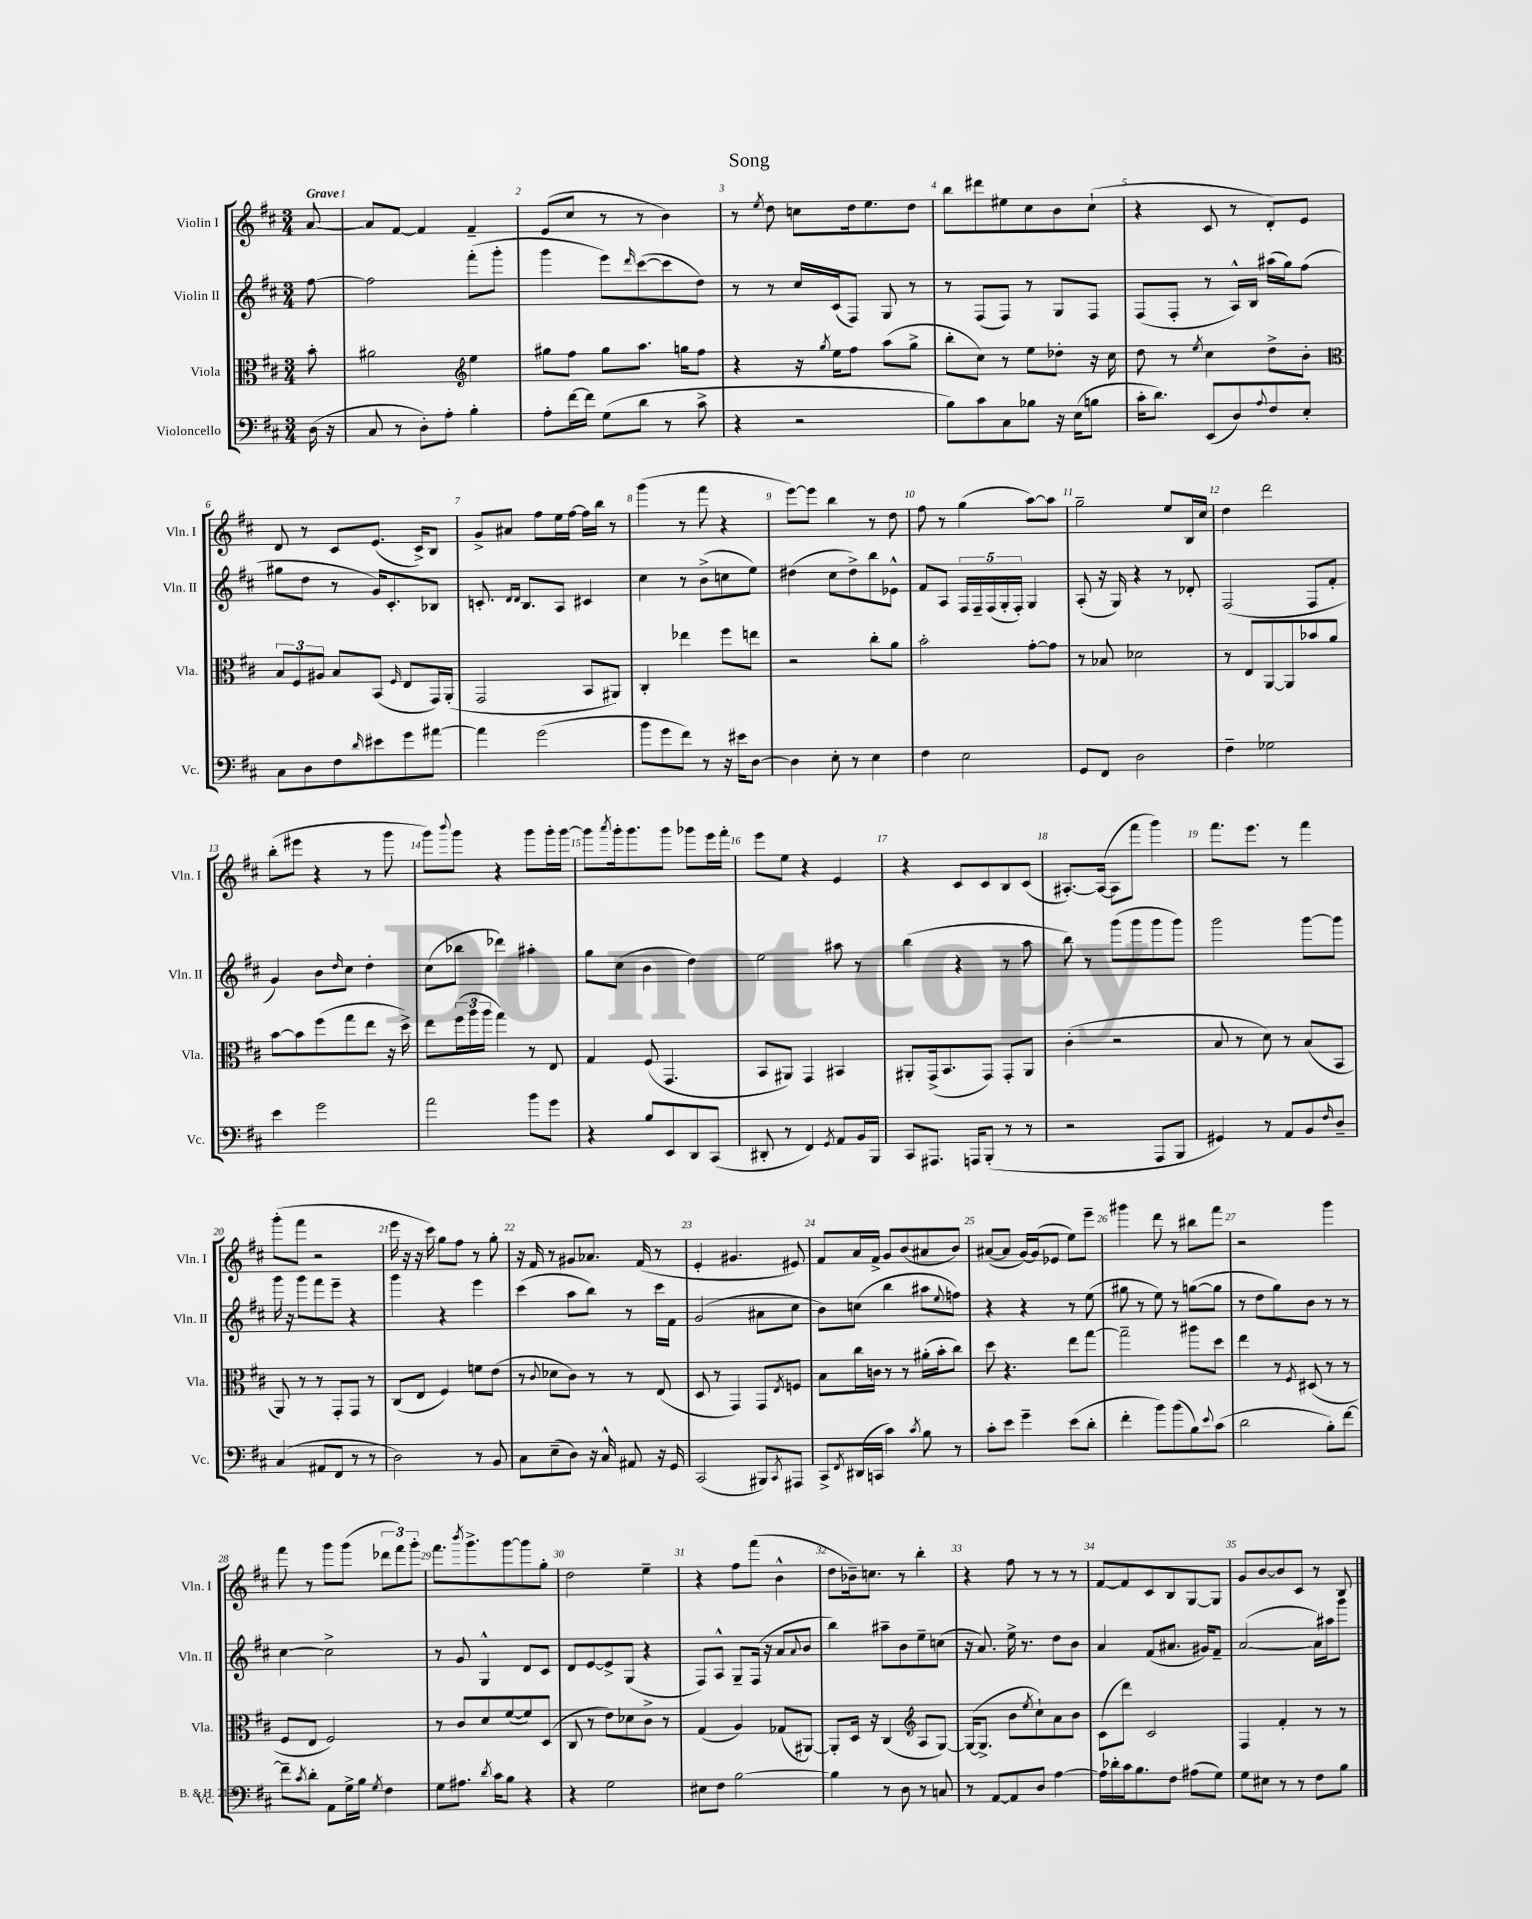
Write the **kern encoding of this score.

**kern	**kern	**kern	**kern
*staff4	*staff3	*staff2	*staff1
*clefF4	*clefC3	*clefG2	*clefG2
*k[f#c#]	*k[f#c#]	*k[f#c#]	*k[f#c#]
*M3/4	*M3/4	*M3/4	*M3/4
(16D	8b'	[8ff#	[8a
16r	.	.	.
=	=	=	=
8C#	2a#	2ff#]	8a]
8r	.	.	[8f#
8D')	.	.	4f#]
8A'	.	.	.
*	*clefG2	*	*
4B'	4ee	(8fff#'	4f#~
.	.	8ggg'	.
=	=	=	=
8A'	8gg#	4ggg	(8e
[16f#	8ff#	.	8cc#
16f#]	.	.	.
(8G	8gg#	8eee)	8r
.	.	16qqddd	.
8d	8.aa	([8ccc#	8r
8r	.	8ccc#]	4b)
.	16gg	.	.
8c#^	8ff#	8dd)	.
=	=	=	=
4r	4r	8r	8r
.	.	.	8qee
.	.	8r	8dd
2r	16r	16cc#	8cc
.	8qgg	.	.
.	16ee	(16c#	.
.	8ff#	8F#)	16dd
.	.	.	8.ee
.	(8aa	8G	.
.	8gg^	8r	8dd
=	=	=	=
8B)	8bb'	8r	8bb
8c#	8cc#)	(8F#	8ddd#
8C#	8r	8F#)	8ee#
8B-	8ee	8r	8cc#
16r	8dd-'	8G	8b
(16E	.	.	.
8B	16r	8F#	(8cc#`
.	16cc#	.	.
=	=	=	=
16c#'	8dd	(8F#	4r
8.d)	.	.	.
.	8r	8F#'	.
.	8qee	.	.
(8EE	4cc#	8r	8c#
8D)	.	16A^^)	8r
.	.	16B	.
8qqA	.	.	.
8F#	8dd^	(16aa#	8d')
.	.	16gg)	.
8E'	8b'	(8ff#	8e
=	=	=	=
*	*clefC3	*	*
8C#	12B	8gg#	8d
.	12F#	.	.
8D	.	8dd	8r
.	12A#	.	.
8F#	8B	8r	8c#
16qqd	.	.	.
8e#	(8BB	16g)	(8.e
.	.	8.c#'	.
.	16qqF#	.	.
8g	8E	.	.
.	.	.	16c#^)
[8a#	16GG)	8B-	8B
.	(16AA'	.	.
=	=	=	=
4a#]	2GG	8.c'	8g^
.	.	.	8a#
.	.	16qqd	.
.	.	16qqd	.
.	.	8.B	.
(2g	.	.	8ff#
.	.	8A	16ee
.	.	.	[16ff#
.	8BB	4c#	16ff#]
.	.	.	16bb
.	8AA#)	.	8r
=	=	=	=
8b	4C#'	4cc#	(4ggg
8g	.	.	.
8f#)	4ee-	8r	8r
8r	.	(8b^	8fff#
16r	8ff#	8cc	4r
16e#	.	.	.
[8D	8ee	8ee)	.
=	=	=	=
4D]	2r	(4dd#	[8eee)
.	.	.	8eee]
8E'	.	8cc#	4bb
8r	.	8dd#^)	.
4E	8cc#'	8bb	8r
.	8a	8e-^^	8dd
=	=	=	=
4F#	2b'	8f#	8ff#
.	.	8A	8r
2E	.	20F#	(4gg
.	.	20F#~	.
.	.	(20F#	.
.	.	20G'	.
.	.	20F#')	.
.	[8g'	4G	[8aa)
.	8g]	.	8aa]
=	=	=	=
8GG	8r	(8A'	2gg~
8FF#	8B-	16r	.
.	.	16G)	.
2D	2d-	4r	.
.	.	8r	8ee
.	.	8d-'	16B
.	.	.	16cc#
=	=	=	=
4F#~	8r	(2F#	4dd
.	8E	.	.
2G-	[8AA	.	2ddd
.	8AA]	.	.
.	8b-	8F#	.
.	8a	8f#'	.
=	=	=	=
4e	[8b	4g)	(8bb'
.	8b]	.	8eee#
2g	(8ff#	8b	4r
.	.	16qqdd	.
.	8gg	8cc#	.
.	8ee	4dd'	8r
.	16r	.	8ggg
.	16dd^)	.	.
=	=	=	=
2a	8ee	(8cc#	8ggg)
.	.	.	8qqbbb
.	(24ff#	8bb-	8ggg
.	24aa	.	.
.	24aa	.	.
.	4gg)	4ddd-)	4r
8b	8r	4aa#'	8ggg
8g	8E	.	16ggg'
.	.	.	[16ggg
=	=	=	=
4r	4G	8gg	8ggg]
.	.	.	8qaaa
.	.	(8cc#	16ggg'
.	.	.	8.ggg
8B	(8F#	4b	.
8EE	4.GG	.	8ggg
8DD	.	4dd)	8ggg-
(8CC#	.	.	16eee
.	.	.	16fff#'
=	=	=	=
8DD#'	8BB	2ee	8eee
8r	8AA#)	.	8ee
4FF#)	4GG	.	4r
8qGG	.	.	.
8AA	4BB#	8aa#	4e
16BB	.	8r	.
16BBB	.	.	.
=	=	=	=
8CC#	8AA#'	(4bb	4r
8.AAA#	(16GG^	.	.
.	8.BB	.	.
.	.	4r	8c#
16AAA	.	.	.
(8BBB'	8GG)	.	8c#
8r	8GG'	8r	8B
8r	8AA#	8aa	(8c#
=	=	=	=
2r	(4c#'	8bb)	[8.A#')
.	.	8r	.
.	.	.	(16A#_
.	2r	(8ggg	8A#]
.	.	8ggg	8fff#
8AAA	.	8ggg	4ggg)
8BBB	.	8ggg)	.
=	=	=	=
4GG#)	8B	2ggg	8.fff#
.	8r	.	.
.	.	.	8.eee
8r	8d)	.	.
8AA	8r	.	8r
8BB	(8B	[8ggg	4fff#
16qqF#	.	.	.
8D~	8BB	8ggg]	.
=	=	=	=
(4C#	8AA)	16ggg	(8ggg'
.	.	16r	.
.	8r	8ggg	8fff#
8AA#	8r	8fff#	2r
8FF#	8GG'	8eee~	.
8r	8GG	4r	.
8r	8r	.	.
=	=	=	=
2D)	(8C#	4ggg	16eee
.	.	.	16r
.	8E	.	16r
.	.	.	16ccc#)
.	4F#)	4r	8gg
.	.	.	8ff#
8r	8f	4eee	8r
8BB	(8e	.	8gg'
=	=	=	=
8C#	8r	(4ccc#	16r
.	.	.	16f#
.	8qqc#	.	.
(8E~	8d-	.	8r
8D)	8c#)	8aa	8g#
16r	8r	8bb)	8.a-
16C#^^	.	.	.
8AA#	8r	8r	.
.	.	.	(16f#
16r	(8E	16ccc#	8r
16GG	.	16f#	.
=	=	=	=
(2CC#	8D	(2g	4e'
.	8r	.	.
.	4GG)	.	4.g#
8BBB#)	8GG	8a#	.
8qCC#	8qE	.	.
8AAA#	8F	8cc#	8e#)
=	=	=	=
8CC#^	8B	8b)	8f#
8qFF#	.	.	.
(16DD#	16cc#	(8cc	16a
16CC	16c	.	16f#^
4c#)	8r	4bb	8g
.	8r	.	(8b
8qc#	.	.	.
8B	(16a#'	8aa#	8a#
.	16b'	.	.
.	.	8qqee	.
8r	8cc#)	8ff)	8b)
=	=	=	=
8c#'	8dd	4r	([8a#
8e	4.r	.	8a#]
4g~	.	4r	[16g)
.	.	.	(16g]
.	.	.	8e-
(8e	8ee	8r	8ee)
8d'	[8gg	(8ee	8eee~
=	=	=	=
4f#'	2gg~]	8gg#	4ggg#
.	.	8r	.
8b)	.	8ee)	8ddd
(8b	.	8r	8r
8B)	8aa#	([8gg	8bb#
8qqe	.	.	.
(8c#	8dd	8gg]	8fff#
=	=	=	=
2d	4ee	8r	2r
.	.	8dd	.
.	8r	8gg)	.
.	8qF#	.	.
.	(8D#	8b	.
8B')	8r	8r	4ggg
[8f#	8r	8r	.
=	=	=	=
8f#~]	8F#	[4cc#	8fff#
8qc#	.	.	.
8d'	8E	.	8r
8AA	2F#)	2cc#^]	8ggg
16G^	.	.	(8ggg
16B	.	.	.
8qG	.	.	.
4F#	.	.	12ddd-
.	.	.	12fff#)
.	.	.	12ggg'
=	=	=	=
8G	8r	8r	8.fff#
8.A#	8c#	8g	.
.	.	.	8qbbb
.	.	.	8.ggg^
.	8d	4G^^	.
8qd	.	.	.
16c#	.	.	.
8B	([8f#	.	[8ggg
4r	8f#])	8d	8ggg]
.	(8D	8c#	8gg'
=	=	=	=
4r	8C#	8d	2dd
.	8r	[8e	.
2G	8e)	8e^]	.
.	8d-	(8G	.
.	8c#^	4r	4ee~
.	8r	.	.
=	=	=	=
8E#	(4G	8F#)	4r
8F#	.	8A^^	.
[2B	4A)	8G~	8ff#
.	.	(16F#	(8fff#
.	.	16r	.
.	(8G-	8a	4b^^
.	.	8qqa	.
.	[8AA#)	8b	.
=	=	=	=
4B]	8AA#']	4bb)	8dd
.	16D	.	16b-~)
.	16r	.	8.cc
8r	(4C#	8aa#~	.
8D	.	8b	8r
*	*clefG2	*	*
8r	8A	8ee~	4bb'
8C	[8G)	(8cc	.
=	=	=	=
8r	(16G_	16r	4r
.	8.G^]	8.a)	.
[8AA	.	.	.
8AA]	8b	16ee^	8ff#
.	.	8.r	.
.	8qee	.	.
8D	8cc#`)	.	8r
[4A	8a	8dd	8r
.	8b	8b	8r
=	=	=	=
16A]	(8c#	4a	[8f#
16d-'	.	.	.
16c#	8ddd)	.	8f#]
8.B	.	.	.
.	2c#	(8f#	8c#
8F#	.	8.a#	8B
(8A#	.	.	[8G
.	.	16g#)	.
8G)	.	8f#~	8G]
=	=	=	=
8G	4F#	([2a	8g
8E#	.	.	[8b
8r	4f#'	.	8b]
8r	.	.	8c#
8F#	8r	16a])	8r
.	.	16aa#	.
8B	8r	8ggg	8B
==	==	==	==
*-	*-	*-	*-
